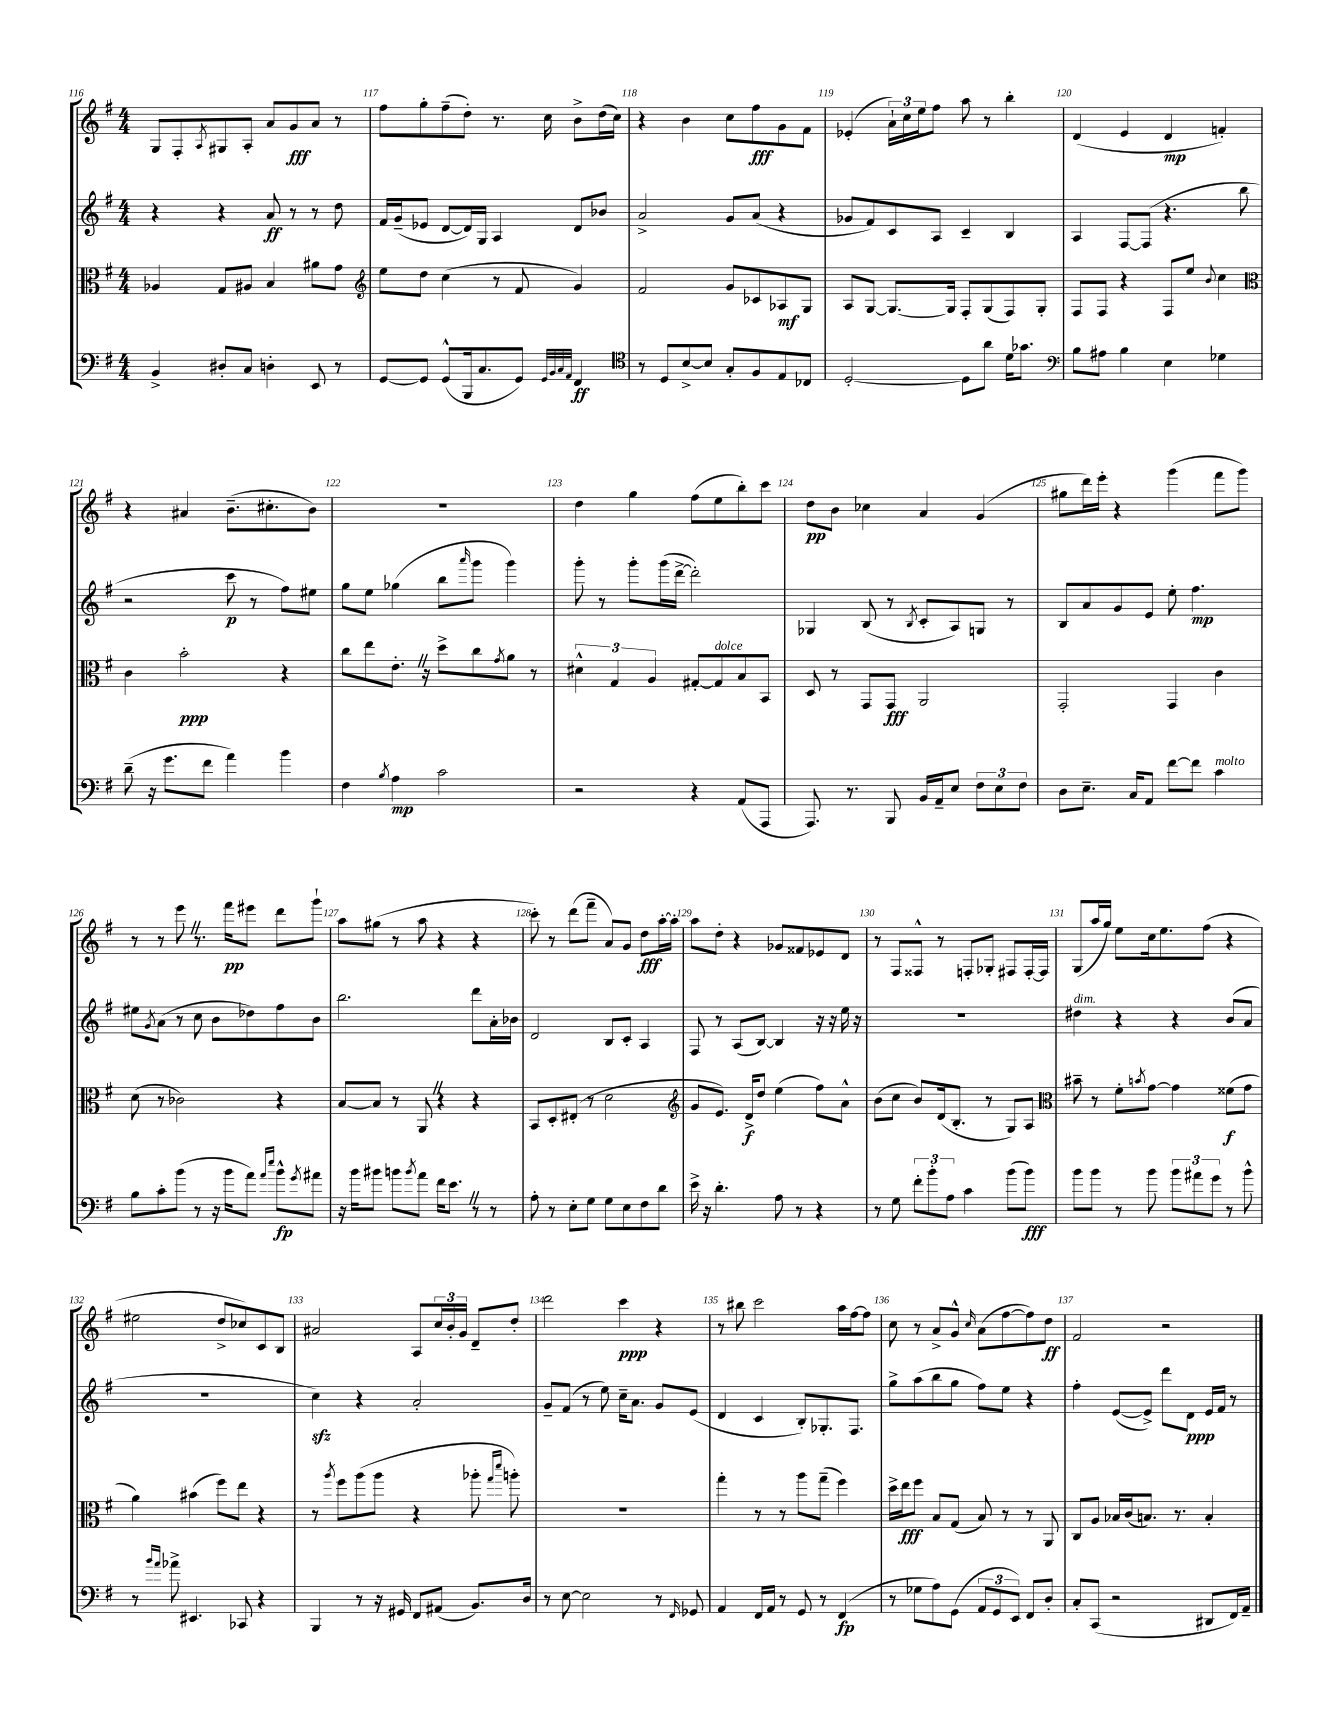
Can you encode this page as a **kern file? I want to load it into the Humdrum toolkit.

**kern	**dynam	**kern	**dynam	**kern	**dynam	**kern	**dynam
*part4	*part4	*part3	*part3	*part2	*part2	*part1	*part1
*staff4	*staff4	*staff3	*staff3	*staff2	*staff2	*staff1	*staff1
*clefF4	*	*clefC3	*	*clefG2	*	*clefG2	*
*k[f#]	*	*k[f#]	*	*k[f#]	*	*k[f#]	*
*M4/4	*	*M4/4	*	*M4/4	*	*M4/4	*
=116	=116	=116	=116	=116	=116	=116	=116
4BB^/	.	4A-X/	.	4r	.	8G/L	.
.	.	.	.	.	.	8F#'/	.
.	.	.	.	.	.	8qA/	.
8D#X'/L	.	8G/L	.	4r	.	8G#X/	.
8C/J	.	8A#X/J	.	.	.	8A'/J	.
4Dn'\	.	4B/	.	8a/	ff	8a/L	.
.	.	.	.	8r	.	8g/	fff
8EE/	.	8a#X\L	.	8r	.	8a/J	.
8r	.	8g\J	.	8dd\	.	8r	.
=117	=117	=117	=117	=117	=117	=117	=117
*	*	*clefG2	*	*	*	*	*
[8GG/L	.	8ee\L	.	16f#/LL	.	8ff#\L	.
.	.	.	.	(16g~/J	.	.	.
8GG/J]	.	8dd\J	.	8e-X/J	.	8gg'\	.
(8GG^^/L	.	(4cc\	.	[8d/L	.	(8ff#~\	.
16BBB/k	.	.	.	16d/L])	.	8dd'\J)	.
8.C/	.	.	.	16G/JJ	.	.	.
.	.	8r	.	4A/	.	8.r	.
8GG/J)	.	8f#/	.	.	.	.	.
.	.	.	.	.	.	16cc\	.
32qqGG/LLL	.	.	.	.	.	.	.
32qqBB/	.	.	.	.	.	.	.
32qqC/	.	.	.	.	.	.	.
32qqAA/JJJ	.	.	.	.	.	.	.
4FF#/	ff	4g/)	.	8d/L	.	8b^\L	.
.	.	.	.	8b-X/J	.	(16dd\L	.
.	.	.	.	.	.	16cc\JJ)	.
=118	=118	=118	=118	=118	=118	=118	=118
*clefC4	*	*	*	*	*	*	*
8r	.	2f#/	.	2a^/	.	4r	.
8D/L	.	.	.	.	.	.	.
[8B^/	.	.	.	.	.	4b\	.
8B/J]	.	.	.	.	.	.	.
8G'/L	.	8g/L	.	8g/L	.	8cc\L	.
8F#/	.	8c-X/	.	(8a/J	.	8ff#\	fff
8E/	.	8A-X/	mf	4r	.	8g\	.
8C-X/J	.	8G/J	.	.	.	8f#\J	.
=119	=119	=119	=119	=119	=119	=119	=119
[2D'/	.	8A/L	.	8g-X/L	.	(4e-X'/	.
.	.	[8G/J	.	8f#/)	.	.	.
.	.	8.G/L_	.	8c/	.	24a`\LL)	.
.	.	.	.	.	.	24cc\	.
.	.	.	.	.	.	24ee\J	.
.	.	.	.	8A/J	.	8ff#\J	.
.	.	16G/Jk]	.	.	.	.	.
8D\L]	.	8F#'/L	.	4c~/	.	8aa\	.
8a\J	.	(8G/	.	.	.	8r	.
16d\KL	.	8F#/)	.	4B/	.	4bb'\	.
8.g-X\J	.	.	.	.	.	.	.
.	.	8G'/J	.	.	.	.	.
=120	=120	=120	=120	=120	=120	=120	=120
*clefF4	*	*	*	*	*	*	*
8B\L	.	8F#/L	.	4A/	.	(4d/	.
8A#X\J	.	8F#/J	.	.	.	.	.
4B\	.	4r	.	[8F#/L	.	4e/	.
.	.	.	.	(8F#/J]	.	.	.
4E\	.	8F#/L	.	4.r	.	4d/	mp
.	.	8ee/J	.	.	.	.	.
.	.	8qqb/	.	.	.	.	.
4G-X\	.	4cc\	.	.	.	4fn'/)	.
.	.	.	.	8bb\	.	.	.
!!LO:LB:g=z
=121	=121	=121	=121	=121	=121	=121	=121
*	*	*clefC3	*	*	*	*	*
(8d~\	.	4c\	.	2r	.	4r	.
16r	.	.	.	.	.	.	.
8.g\L	.	.	.	.	.	.	.
.	.	2b'\	ppp	.	.	4a#X/	.
8f#\J	.	.	.	.	.	.	.
4a\)	.	.	.	8ccc\	p	(8.b~\L	.
.	.	.	.	8r	.	.	.
.	.	.	.	.	.	8.cc#X'\	.
4b\	.	4r	.	8ff#\L)	.	.	.
.	.	.	.	8ee#X\J	.	8b\J)	.
=122	=122	=122	=122	=122	=122	=122	=122
4F#\	.	8cc\L	.	8gg\L	.	1r	.
.	.	8ee\	.	8ee\J	.	.	.
8qB/	.	.	.	.	.	.	.
4A\	mp	8.e'Z\J	.	(4gg-X\	.	.	.
.	.	16r	.	.	.	.	.
2c\	.	8dd^\L	.	8bb\L	.	.	.
.	.	.	.	16qqaaa/	.	.	.
.	.	8cc\	.	8ggg\J	.	.	.
.	.	8qg/	.	.	.	.	.
.	.	8a\J	.	4ggg\)	.	.	.
.	.	8r	.	.	.	.	.
=123	=123	=123	=123	=123	=123	=123	=123
2r	.	6d#X^^\	.	8ggg'\	.	4dd\	.
.	.	.	.	8r	.	.	.
.	.	6G/	.	.	.	.	.
.	.	.	.	8ggg'\L	.	4gg\	.
.	.	6A/	.	.	.	.	.
.	.	.	.	(16ggg\L	.	.	.
.	.	.	.	[16ddd^\JJ	.	.	.
4r	.	[8G#X'/L	.	2ddd'\])	.	(8ff#\L	.
!	!	!LO:TX:a:i:t=dolce	!	!	!	!	!
.	.	8G#/]	.	.	.	8ee\	.
(8AA/L	.	8B/	.	.	.	8bb'\)	.
8AAA/J	.	8BB/J	.	.	.	8ccc\J	.
=124	=124	=124	=124	=124	=124	=124	=124
8.AAA/)	.	8D/	.	4G-X/	.	8dd\L	pp
.	.	8r	.	.	.	8b\J	.
8.r	.	.	.	.	.	.	.
.	.	8GG/L	.	(8B/	.	4cc-X\	.
8BBB/	.	8GG/J	fff	8r	.	.	.
.	.	.	.	8qB/	.	.	.
16BB/LL	.	2AA/	.	8c'/L	.	4a/	.
16AA~/J	.	.	.	.	.	.	.
8E/J	.	.	.	8A/)	.	.	.
12F#\L	.	.	.	8Gn/J	.	(4g/	.
12E\	.	.	.	.	.	.	.
.	.	.	.	8r	.	.	.
12F#\J	.	.	.	.	.	.	.
=125	=125	=125	=125	=125	=125	=125	=125
8D\L	.	2GG'/	.	8B/L	.	8gg#X\L	.
8.E~\J	.	.	.	8a/	.	16ddd\L)	.
.	.	.	.	.	.	16eee'\JJ	.
.	.	.	.	8g/	.	4r	.
16C/KL	.	.	.	.	.	.	.
8AA/J	.	.	.	8e/J	.	.	.
[8f#\L	.	4GG/	.	8ee'\	.	(4ggg\	.
8f#\J]	.	.	.	4.ff#\	mp	.	.
!LO:TX:a:i:t=molto	!	!	!	!	!	!	!
4c\	.	4c\	.	.	.	8fff#\L	.
.	.	.	.	.	.	8ggg\J)	.
!!LO:LB:g=z
=126	=126	=126	=126	=126	=126	=126	=126
8B\L	.	(8d\	.	8ee#X\L	.	8r	.
.	.	.	.	8qg/	.	.	.
8c'\	.	8r	.	(8a\J	.	8r	.
(8b\J	.	2c-X\)	.	8r	.	8eeeZ\	.
8r	.	.	.	8cc\	.	8.r	.
16r	.	.	.	8b\L	.	.	.
16b\KL	.	.	.	.	.	16fff#\KL	pp
8a\J)	.	.	.	8dd-X\)	.	8eee#X\J	.
16qqa/LL	.	.	.	.	.	.	.
16qqee/JJ	.	.	.	.	.	.	.
8b^^\L	fp	4r	.	8ff#\	.	8ddd\L	.
8qg/	.	.	.	.	.	.	.
8a#X\J	.	.	.	8b\J	.	8ggg`\J	.
=127	=127	=127	=127	=127	=127	=127	=127
16r	.	[8B/L	.	2.bb\	.	8aa\L	.
16b\KL	.	.	.	.	.	.	.
8b#X\J	.	8B/J]	.	.	.	(8gg#X\J	.
8bn\L	.	8r	.	.	.	8r	.
8qb/	.	.	.	.	.	.	.
8a\J	.	8AAZ/	.	.	.	8aa\	.
16f#\KL	.	4r	.	.	.	4r	.
8.eZ\J	.	.	.	.	.	.	.
8r	.	4r	.	8ddd\L	.	4r	.
8r	.	.	.	16a'\L	.	.	.
.	.	.	.	16b-X\JJ	.	.	.
=128	=128	=128	=128	=128	=128	=128	=128
8A'\	.	8BB/L	.	2d/	.	8ccc'\)	.
8r	.	8D'/	.	.	.	8r	.
8E'\L	.	(8E#X'/J	.	.	.	(8ddd\L	.
8G\J	.	8r	.	.	.	8fff#~\J	.
8G\L	.	2d\	.	8B/L	.	8a/L)	.
8E\	.	.	.	8c'/J	.	8g/J	.
8F#\	.	.	.	4A/	.	8dd\L	fff
8d\J	.	.	.	.	.	[16aa'\L	.
.	.	.	.	.	.	16aa'\JJ]	.
=129	=129	=129	=129	=129	=129	=129	=129
*	*	*clefG2	*	*	*	*	*
16e^\	.	8g/L	.	8F#/	.	8aa\L	.
16r	.	.	.	.	.	.	.
4.d'\	.	8.e/J)	.	8r	.	8dd'\J	.
.	.	.	.	(8A/L	.	4r	.
.	.	16d^/KL	f	.	.	.	.
.	.	8dd/J	.	[8B/J)	.	.	.
8A\	.	(4ee\	.	4B/]	.	8g-X/L	.
8r	.	.	.	.	.	8f##X/	.
4r	.	8ff#\L)	.	16r	.	8e-X/	.
.	.	.	.	16r	.	.	.
.	.	8a^^\J	.	16ee\	.	8d/J	.
.	.	.	.	16r	.	.	.
=130	=130	=130	=130	=130	=130	=130	=130
8r	.	(8b\L	.	1r	.	8r	.
8G\	.	8cc\J	.	.	.	8F#/L	.
12f#'\L	.	8b/L)	.	.	.	8F##X^^/J	.
12b'\	.	.	.	.	.	.	.
.	.	(16d/k	.	.	.	8r	.
12A\J	.	.	.	.	.	.	.
.	.	8.B'/J	.	.	.	.	.
4c\	.	.	.	.	.	8Fn'/L	.
.	.	8r	.	.	.	8G-X'/J	.
(8b\L	.	8G/L)	.	.	.	8F#X/L	.
8b\J)	fff	8A/J	.	.	.	[16F#'/L	.
.	.	.	.	.	.	16F#/JJ]	.
=131	=131	=131	=131	=131	=131	=131	=131
*	*	*clefC3	*	*	*	*	*
!	!	!	!	!LO:TX:a:i:t=dim.	!	!	!
8b\L	.	8b#X~\	.	4dd#X\	.	(8G/L	.
8b\J	.	8r	.	.	.	16aa/L	.
.	.	.	.	.	.	16gg/JJ)	.
8r	.	8f#'\L	.	4r	.	8ee\L	.
.	.	8qbn/	.	.	.	.	.
8b\	.	[8g\J	.	.	.	16cc\k	.
.	.	.	.	.	.	8.ee\	.
12b\L	.	4g\]	.	4r	.	.	.
12a#X\	.	.	.	.	.	.	.
.	.	.	.	.	.	(8ff#\J	.
12g\J	.	.	.	.	.	.	.
8r	.	(8f##X\L	f	(8b/L	.	4r	.
8b^^\	.	8g\J	.	8a/J	.	.	.
!!LO:LB:g=z
=132	=132	=132	=132	=132	=132	=132	=132
8r	.	4a\)	.	1r	.	2ee#X\	.
16qqb/LL	.	.	.	.	.	.	.
16qqa/JJ	.	.	.	.	.	.	.
8a-X^\	.	.	.	.	.	.	.
4.EE#X/	.	(4b#X\	.	.	.	.	.
.	.	8ff#\L)	.	.	.	8dd^/L	.
8CC-X/	.	8ee\J	.	.	.	8cc-X/)	.
4r	.	4r	.	.	.	8c/	.
.	.	.	.	.	.	8B/J	.
=133	=133	=133	=133	=133	=133	=133	=133
4BBB/	.	8r	.	4cczz\)	.	2a#X/	.
.	.	8qaa/	.	.	.	.	.
.	.	8ff#\L	.	.	.	.	.
8r	.	(8aa\	.	4r	.	.	.
16r	.	8aa\J	.	.	.	.	.
16GG#X/	.	.	.	.	.	.	.
8FF#/L	.	4r	.	2a'/	.	8A/L	.
(8AA#X/J	.	.	.	.	.	24cc/L	.
.	.	.	.	.	.	24b'/	.
.	.	.	.	.	.	24g/JJ	.
8.BB/L)	.	8aa-X'\	.	.	.	8d~/L	.
.	.	16qqgg/LL	.	.	.	.	.
.	.	16qqddd/JJ	.	.	.	.	.
.	.	8aan'\)	.	.	.	8dd'/J	.
16D/Jk	.	.	.	.	.	.	.
=134	=134	=134	=134	=134	=134	=134	=134
8r	.	1r	.	8g~/L	.	2ddd\	.
[8E\	.	.	.	(8f#/J	.	.	.
2E\]	.	.	.	8r	.	.	.
.	.	.	.	8ee\)	.	.	.
.	.	.	.	16cc~\KL	.	4ccc\	ppp
.	.	.	.	8.a\J	.	.	.
8r	.	.	.	8g/L	.	4r	.
16qqFF#/	.	.	.	.	.	.	.
8GG-X/	.	.	.	(8e/J	.	.	.
=135	=135	=135	=135	=135	=135	=135	=135
4AA/	.	4gg'\	.	4d/	.	8r	.
.	.	.	.	.	.	8bb#X\	.
16FF#/LL	.	8r	.	4c/	.	2ccc\	.
16AA/JJ	.	.	.	.	.	.	.
8r	.	8r	.	.	.	.	.
8GG/	.	8aa\L	.	8B'/L)	.	.	.
8r	.	(8gg~\J	.	8.G-X'/	.	.	.
(4FF#/	fp	4ff#\)	.	.	.	16aa\LL	.
.	.	.	.	8.F#/J	.	[16ff#\J	.
.	.	.	.	.	.	8ff#\J]	.
=136	=136	=136	=136	=136	=136	=136	=136
8r	.	16dd^\LL	.	8gg^\L	.	8cc\	.
.	.	16ee\J	fff	.	.	.	.
8G-X\L	.	8ff#\J	.	(8aa\	.	8r	.
8A\)	.	8B/L	.	8bb\	.	8a^/L	.
(8GG\J	.	(8G/J	.	8gg\J	.	8g^^/J	.
.	.	.	.	.	.	16qqcc/	.
12AA/L	.	8B/)	.	8ff#\L)	.	(8a\L	.
12GG/	.	.	.	.	.	.	.
.	.	8r	.	8ee\J	.	[8ff#\	.
12EE/J)	.	.	.	.	.	.	.
8FF#/L	.	8r	.	4r	.	8ff#\])	.
8D'/J	.	8AA/	.	.	.	8dd\J	ff
=137	=137	=137	=137	=137	=137	=137	=137
8C'/L	.	8C/L	.	4ff#'\	.	2f#/	.
(8CC/J	.	8A/J	.	.	.	.	.
2r	.	16B-X/LL	.	([8e/L	.	.	.
.	.	(16c/J	.	.	.	.	.
.	.	8.Bn/J)	.	8e^/J])	.	.	.
.	.	.	.	8ddd\L	.	2r	.
.	.	8.r	.	.	.	.	.
.	.	.	.	8d\J	ppp	.	.
8DD#X/L	.	4B'/	.	16e/LL	.	.	.
.	.	.	.	16f#/JJ	.	.	.
16FF#/L)	.	.	.	8r	.	.	.
16AA~/JJ	.	.	.	.	.	.	.
==	==	==	==	==	==	==	==
*-	*-	*-	*-	*-	*-	*-	*-
